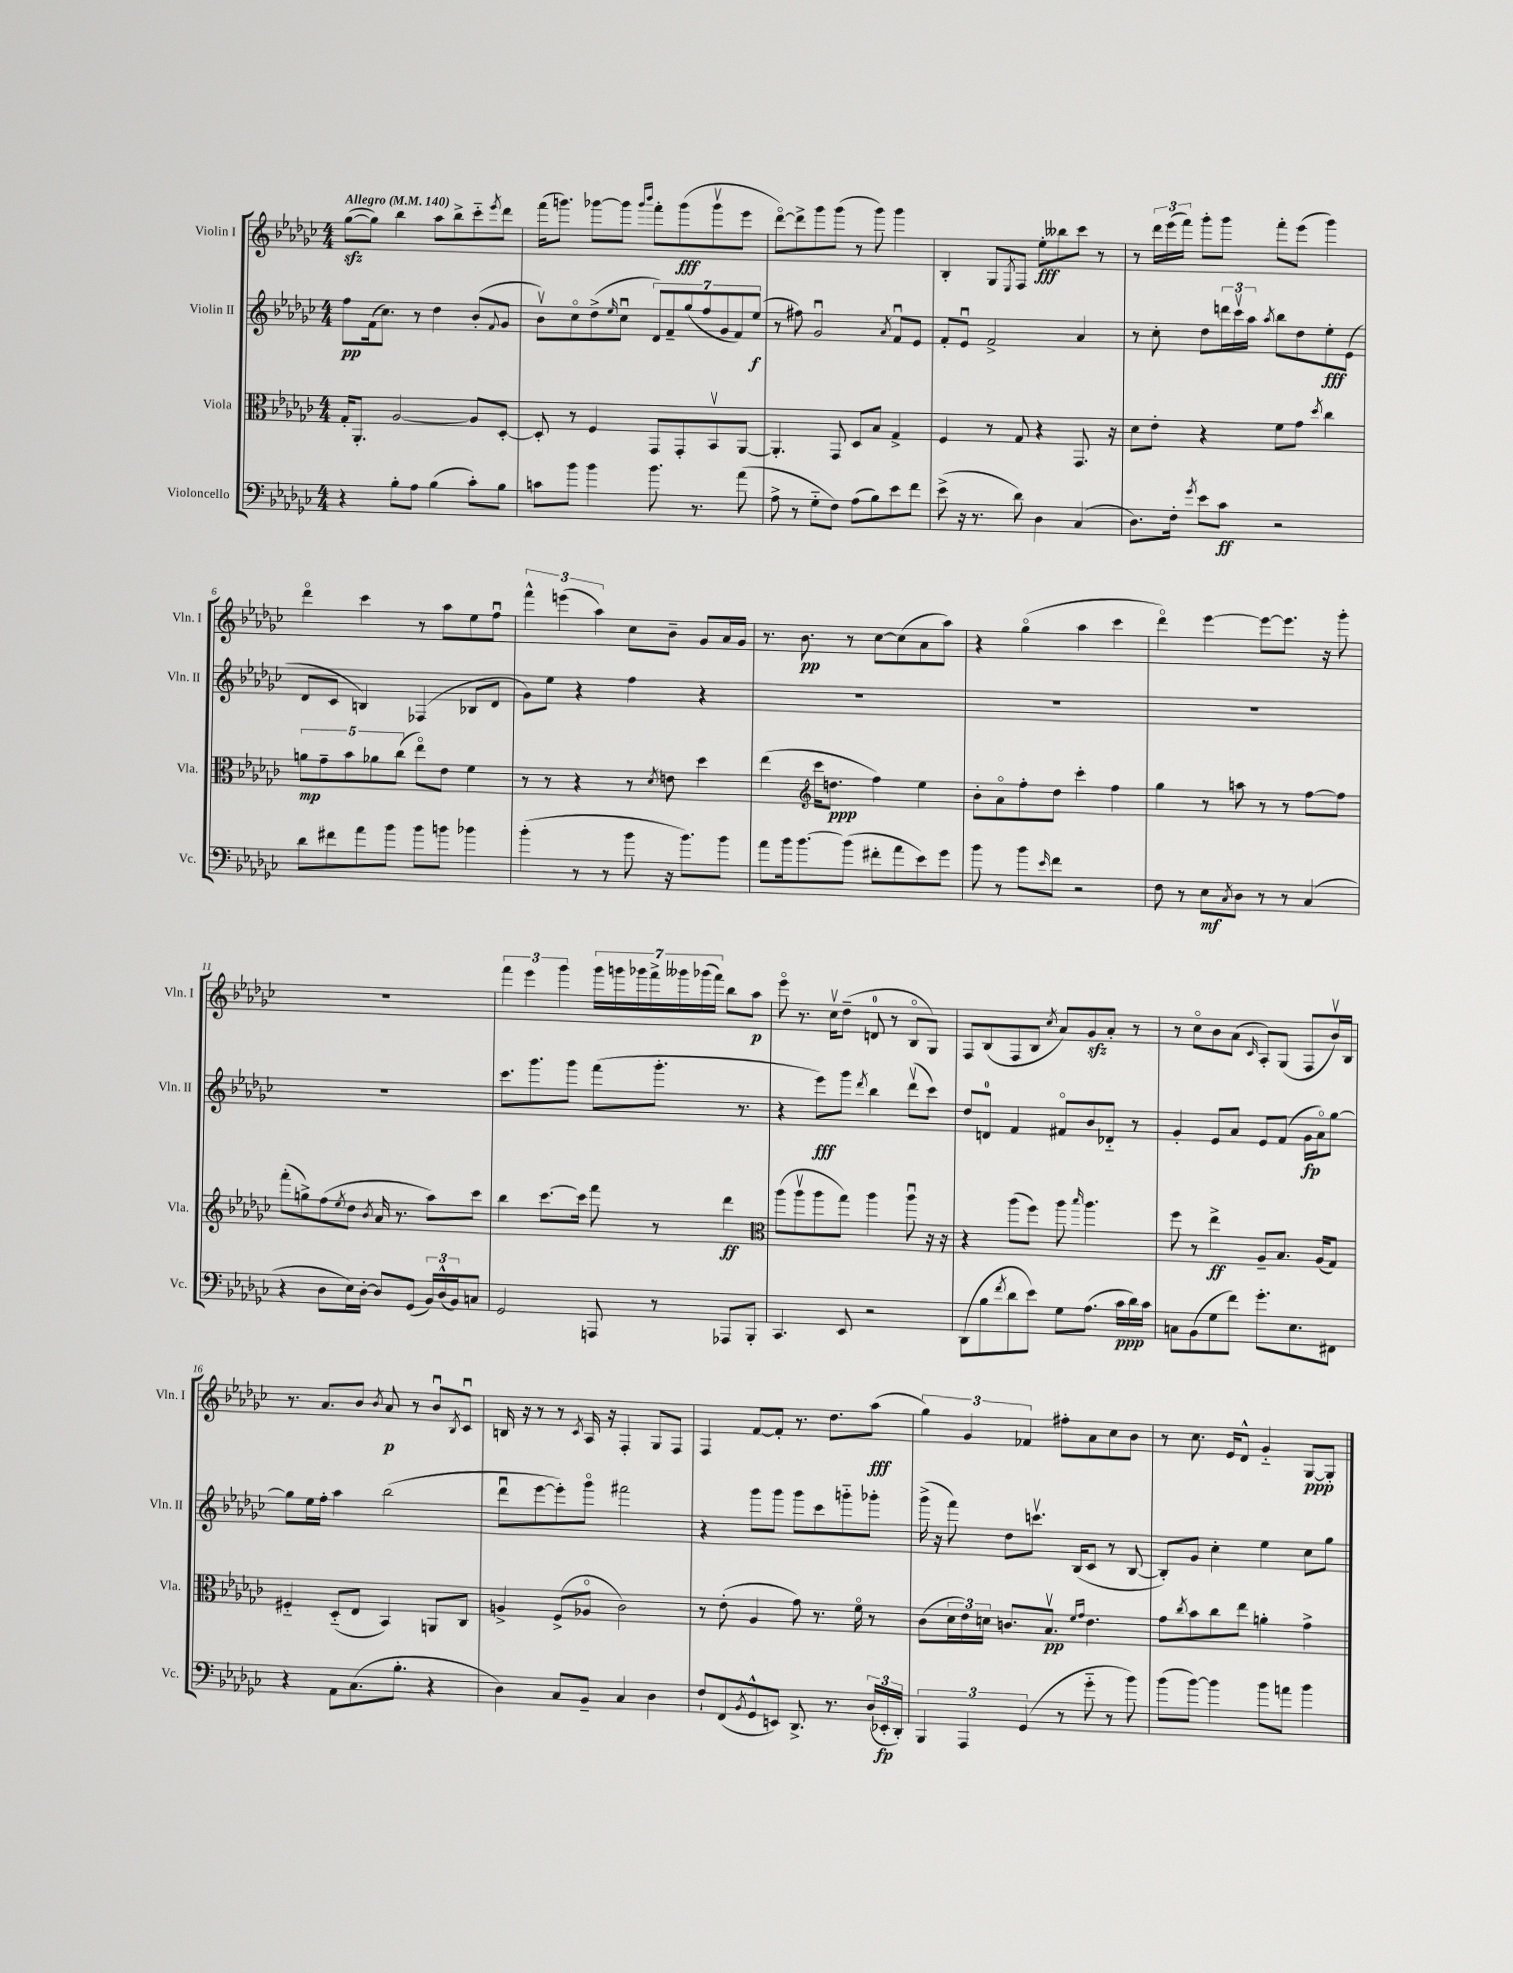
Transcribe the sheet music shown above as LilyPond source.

<<
\new StaffGroup <<
\new Staff = "s0" \with { instrumentName = "Violin I" shortInstrumentName = "Vln. I" } {
    \clef treble \key ges \major \numericTimeSignature \time 4/4 \tempo "Allegro" 4 = 140
    ges''8~\sfz( ges''8) bes''4 aes''8 bes''8-> ces'''8-_ \acciaccatura { ees'''8 } des'''8 |
    f'''16( g'''8.) ges'''8~ ges'''8 \grace { ges'''16 bes'''16 } f'''8-. ges'''8\fff( ges'''8\upbow ees'''8 |
    des'''8~\flageolet) des'''8-> ges'''8 ges'''8( r8 ges'''8) ges'''4 |
    bes4-. ges8 \acciaccatura { ees8 } f8 ees''8-.\fff beses''8 ces'''8 r8 |
    r8 \tuplet 3/2 { des'''16 ees'''16( f'''16) } ges'''8-. ges'''8 f'''8-. ees'''8( ges'''4) |
    des'''4\flageolet ces'''4 r8 aes''8 ees''8 f''8\downbow |
    \tuplet 3/2 { f'''4-^ e'''4( aes''4) } ces''8 bes'8-- ges'8 aes'16 ges'16 |
    r8. bes'8.\pp r8 ces''8~ ces''8( aes'8 aes''8) |
    r4 ges''4\flageolet( aes''4 ces'''4 |
    des'''4\flageolet) ees'''4~ ees'''8~ ees'''8. r16 ges'''8-. |
    R1 |
    \tuplet 3/2 { f'''4 ees'''4 ges'''4 } \tuplet 7/4 { ges'''16 g'''16 ges'''16 f'''16-> geses'''16 ges'''16( f'''16) } bes''8 aes''8\p |
    ees'''8\flageolet r8. ces''16\upbow des''8--( d'8-0 r8 bes8\flageolet ges8) |
    f8 bes8( f8 bes8 \acciaccatura { ces''8 } aes'8) ges'8\sfz aes'8-. r8 |
    r8 ces''8\flageolet bes'8 aes'8( \grace { ces'16 } aes8-.) ges8( f8 bes'16\upbow) bes16 |
    r8. aes'8. bes'8 \acciaccatura { bes'8 } aes'8\p r8 bes'8\downbow \acciaccatura { bes8 } ces'8\downbow |
    b16 r16 r8 r8 \acciaccatura { ces'8 } aes16 r16 f4-. ges8 f8 |
    f4 f'8~ f'8-. r8. des''8. aes''8\fff( |
    \tuplet 3/2 { ges''4) ges'4 fes'4 } fis''8-. aes'8 ces''8 bes'8 |
    r8 ces''8. ees'16 des'8-^ ges'4-_ ges8~\ppp ges8-. \bar "|." |
}
\new Staff = "s1" \with { instrumentName = "Violin II" shortInstrumentName = "Vln. II" } {
    \clef treble \key ges \major \numericTimeSignature \time 4/4
    f''8\pp f'16( ces''8.) r8 des''4 bes'8-.( \appoggiatura { f'8 } ges'8 |
    bes'8\upbow) ces''8\flageolet des''8->( \grace { ees''16 } ces''8\downbow \tuplet 7/4 { des'8) f'8-- ges''8( f''8 ges'8 f'8) ees''8\f( } |
    r8 fis''8) ges'2\downbow \acciaccatura { aes'8 } f'8\downbow ees'8 |
    f'8-. ees'8\downbow f'2-> aes'4 |
    r8 ces''8-. des''8 \tuplet 3/2 { d'''16 ces'''16\upbow aes''16 } \acciaccatura { aes''8 } bes''8 des''8 ees''8-.\fff ees'8( |
    des'8 ces'8 b4) fes4( bes8 des'8 |
    ges'8) ees''8 r4 f''4 r4 |
    R1 |
    R1 |
    R1 |
    R1 |
    ces'''8. ges'''8. ges'''8 f'''8( ges'''8.-. r8. |
    r4 ees'''8\fff) ges'''8 \acciaccatura { des'''8 } bes''4 des'''8\upbow( ces'''8) |
    des''8 d'8-0 f'4 fis'8\flageolet bes'8 des'8-_ r8 |
    ges'4-. ees'8 aes'8 ees'8 f'8( ges'16\fp aes'16\flageolet) ges''8~ |
    ges''8 ees''16 f''16-. aes''4 bes''2( |
    des'''8\downbow ees'''8~ ees'''8-.) ges'''8\flageolet fis'''2 |
    r4 ges'''8 ges'''8 ges'''8 ces'''8 g'''8-_ ges'''8-. |
    ges'''16->( r16 f'''8) des''8 c'''8.\upbow bes16( ces'8 r8 bes8~ |
    bes8-.) ges'8 ces''4-. ees''4 ces''8 ges''8 \bar "|." |
}
\new Staff = "s2" \with { instrumentName = "Viola" shortInstrumentName = "Vla." } {
    \clef alto \key ges \major \numericTimeSignature \time 4/4
    ges16-. aes,8.-. aes2~ aes8 des8~-. |
    des8-. r8 f4 ges,8 ges,8-. bes,8\upbow aes,8~ |
    aes,4.-. ges,8 des8 bes8 ges4-> |
    f4 r8 ges8 r4 ges,8. r16 |
    des'8 ees'8-. r4 f'8 ges'8 \acciaccatura { des''8 } ces''4 |
    \tuplet 5/4 { a'8\mp ges'8-- bes'8 aes'8 ces''8( } ees''8\flageolet) ees'8 f'4 |
    r8 r8 r4 r8 \acciaccatura { des'8 } e'8 des''4 |
    ees''4( \clef treble ces'''16 d''8.\ppp f''4) ees''4 |
    bes'8-. aes'8\flageolet f''8-. des''8 ces'''4-. f''4 |
    ges''4 r8 a''8 r8 r8 f''8~ f''8 |
    f'''8-.( g''8->) f''8( \acciaccatura { ees''8 } des''8 \acciaccatura { bes'8 } aes'16 r8. aes''8) ces'''8 |
    bes''4 ces'''8.~ ces'''16 f'''8 r8 des'''4\ff |
    \clef alto aes''8( aes''8\upbow aes''8 ges''8) aes''4 aes''8\downbow r16 r16 |
    r4 aes''8( f''8) aes''8 \grace { bes''16 } aes''4. |
    f''8 r8 ees''4->\ff aes8-- bes8. aes16( ges8) |
    fis4-_ des8-_( ees8 bes,4) a,8 ces8 |
    a4-> f8->( aes8\flageolet ces'2) |
    r8 ees'8-.( aes4 ges'8) r8. f'16\flageolet r8 |
    ces'8( \tuplet 3/2 { des'16 ees'16) d'16 } c'8. bes8.\upbow\pp \grace { f'16 ges'16 } ees'4. |
    ges'8 \acciaccatura { ces''8 } bes'8 ces''8 ees''8 a'4-. ges'4-> \bar "|." |
}
\new Staff = "s3" \with { instrumentName = "Violoncello" shortInstrumentName = "Vc." } {
    \clef bass \key ges \major \numericTimeSignature \time 4/4
    r4 bes8-. aes8 bes4( ces'8-.) bes8 |
    c'8 bes'8 bes'4 bes'8. r8. aes'8( |
    aes8-> r8 ges8-_ f8) aes8( bes8) ees'8 f'8 |
    ees'8->( r16 r8. des'8) des4 ces4( |
    des8.) f16-. \acciaccatura { ges'8 } ees'8 ces'8\ff r2 |
    des'8 fis'8 aes'8 bes'8 bes'8 b'8 bes'4 |
    bes'4-.( r8 r8 bes'8 r16 bes'8.) bes'8 |
    aes'8 bes'16 bes'8.~ bes'8( fis'8-. aes'8 ees'8) ges'8 |
    bes'8 r8 bes'8 \grace { ees'16 } f'8 r2 |
    f8 r8 ees8\mf \acciaccatura { ces8 } des8 r8 r8 ces4( |
    r4 des8 ees16) des16~-. des8 ges,8( \tuplet 3/2 { bes,16) des16-^( bes,16) } c8 |
    ges,2 a,,8 r8 aes,,8 bes,,8-. |
    ces,4. ees,8 r2 |
    des,8( bes8 \acciaccatura { f'8 } des'8 ees'8) ges8 aes8.( ces'16\ppp des'16) ces'16 |
    c8 bes,8( ges8 f'8) ges'8.-. ees8. fis,8 |
    r4 aes,8 ces8.( bes8.-. r4 |
    des4) ces8 bes,8-- ces4 des4 |
    f8-! f,8( \acciaccatura { bes,8 } ges,8-^ e,8) des,8.-> r8. \tuplet 3/2 { des16( ees,16-.\fp des,16-.) } |
    \tuplet 3/2 { bes,,4 aes,,4 ges,4( } r8 ges'8-_ r8 bes'8) |
    bes'8( bes'8~) bes'4 bes'8 a'8 bes'4 \bar "|." |
}
>>
>>
